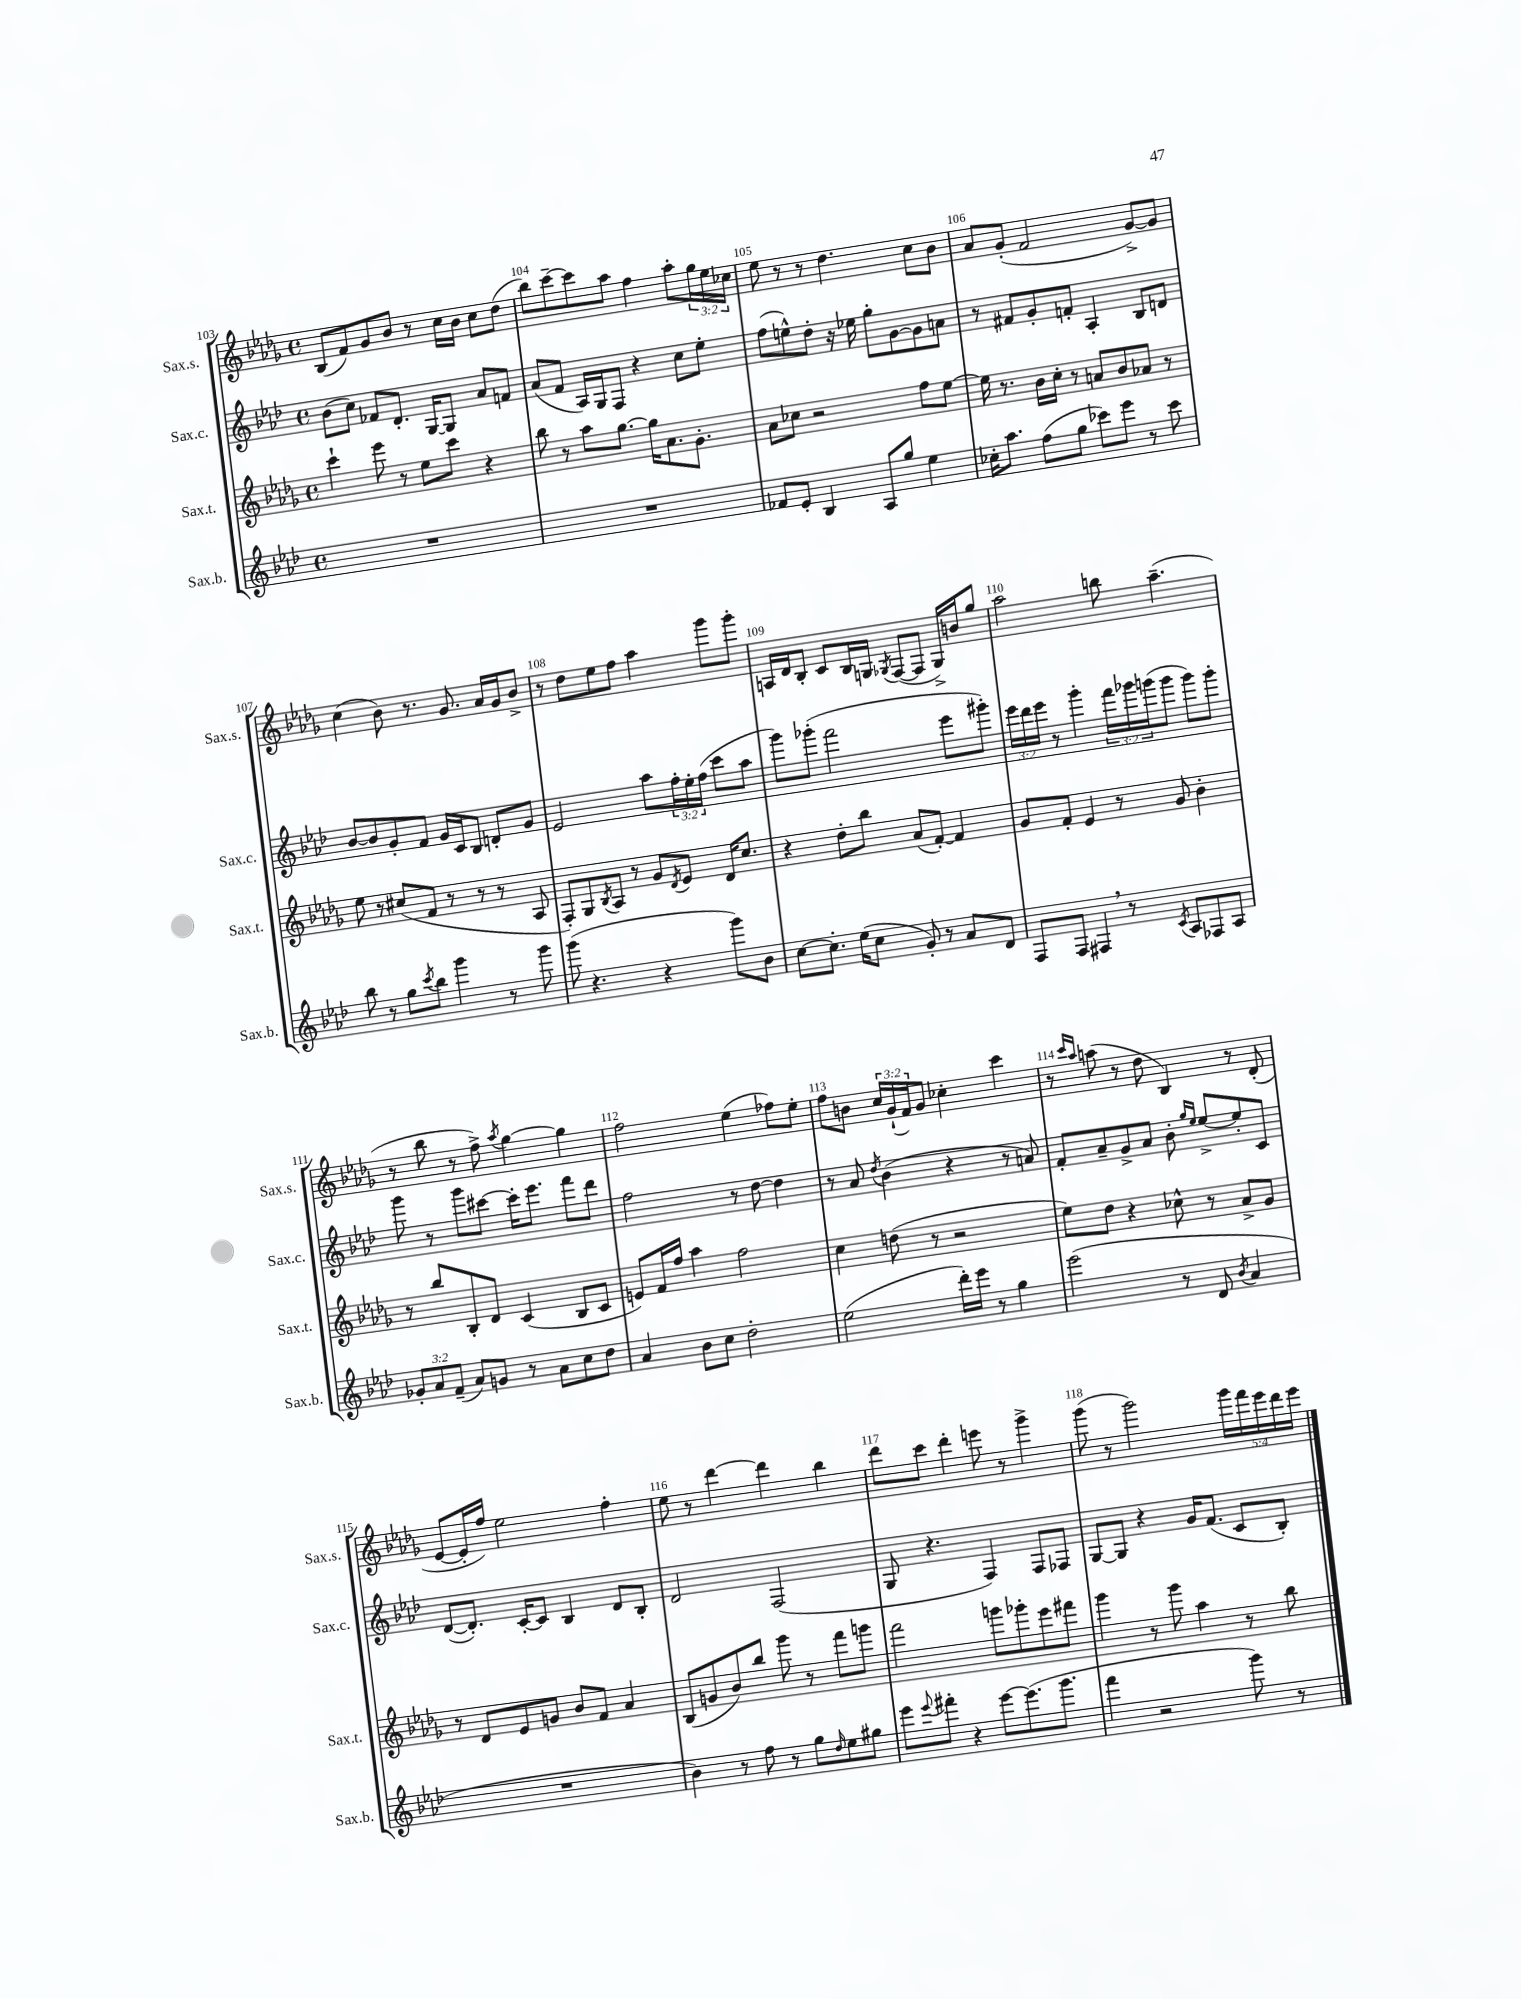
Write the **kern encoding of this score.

**kern	**kern	**kern	**kern
*staff4	*staff3	*staff2	*staff1
*clefG2	*clefG2	*clefG2	*clefG2
*k[b-e-a-d-]	*k[b-e-a-d-g-]	*k[b-e-a-d-]	*k[b-e-a-d-g-]
*M4/4	*M4/4	*M4/4	*M4/4
*met(c)	*met(c)	*met(c)	*met(c)
1r	4ccc`	(8b-	(8B-
.	.	8cc)	8f)
.	8eee-	8f-	8g-
.	8r	8.d-'	8b-
.	8ee-	.	8r
.	.	[16G	.
.	8ccc	8G]	16cc
.	.	.	16b-
.	4r	8a-	8cc
.	.	8f	(8dd-
=	=	=	=
1r	8bb-	(8a-	8bb-)
.	8r	8f	[8ccc~
.	8aa-	16A-)	8ccc]
.	.	16G	.
.	[8.gg-	8F	8aa-
.	.	4r	4ff
.	16gg-]	.	.
.	8.a-	.	.
.	.	8cc	8aa-'
.	8.g-'	.	.
.	.	8ee-'	24gg-
.	.	.	24ee-
.	.	.	24cc-
=	=	=	=
8f-	8a-	(8ff	8ee-
8e-'	8cc-	8ee^^)	8r
4B-	2r	8dd-'	8r
.	.	16r	4.dd-
.	.	16ee-	.
8A-	.	8gg'	.
8gg	.	[8g	.
4ee-	8ff	8g]	8cc
.	[8ee-	8a	8b-
=	=	=	=
16cc-'	16ee-]	8r	8a-
8.aa-	8.r	.	.
.	.	8f#	(8g-'
(8ff	16b-	8g'	2f
.	16cc'	.	.
8gg	8r	8f'	.
8ccc-)	8a	4A-'	.
8eee-	8b-	.	.
8r	8a-	8B-	[8g-^)
8ccc-	8r	8d	8g-]
=	=	=	=
8bb-	8ee-	[8b-	(4cc
8r	8r	8b-]	.
8gg	(8cc#	8g'	8b-)
8qccc	.	.	.
8bb-	8f	8f	8.r
4ggg	8r	16g	.
.	.	16c	8.g-
.	8r	8B-	.
8r	8r	8d'	16a-
.	.	.	16g-
8ggg	8A-	8g	8b-^
=	=	=	=
(8ggg	8F')	2e-	8r
4.r	8G-	.	8dd-
.	8qB-	.	.
.	8A-	.	8ee-
.	8r	.	8ff
4r	8g-	8aa-	4aa-
.	8qd-	.	.
.	8e-	24ff'	.
.	.	24ee-'	.
.	.	(24ff	.
8ggg)	16d-	8ccc	8ggg-
.	8.cc	.	.
8b-	.	8aa-	8ggg-'
=	=	=	=
[8cc	4r	8ggg)	16A
.	.	.	16d-
8.cc']	.	(8ggg-'	8B-'
.	8dd-'	2fff	8c
(16ee-	.	.	.
8cc	8bb-	.	16B-
.	.	.	16G
.	.	.	8qG-
8g')	(8a-	.	([8F
8r	[8f')	.	8F]
8a-	4f]	8eee-	16G-^)
.	.	.	16b
8d-	.	8ggg#')	8gg-
=	=	=	=
8F	8g-	24eee-	2aa-
.	.	24ddd-	.
.	.	24eee-	.
8F	8f'	8r	.
4F#	4e-	4ggg'	.
8r	8r	24fff	8bb
.	.	24ggg-	.
.	.	(24ggg	.
8qc	.	.	.
8A-	8g-	8ggg	(4.aa-~
8F-	4b-'	8ggg)	.
8A-	.	8ggg'	.
=	=	=	=
12g-'	8r	8ggg	8r
12a-	.	.	.
.	8bb-	8r	8bb-
(12f~	.	.	.
8a-)	8B-'	8ggg	8r
8g	8d-	[8ccc#	8ff^)
.	.	.	8qaa-
8r	(4c	16ccc#']	[4gg-
.	.	8.eee-	.
8a-	.	.	.
8cc	8B-	8fff	4gg-]
8dd-	8c	8ddd-	.
=	=	=	=
4a-	8e)	2ff	2ff
.	16f	.	.
.	16ff	.	.
8b-	4aa-	.	.
8cc	.	.	.
2dd-'	2ff	8r	(4ee-
.	.	[8dd-	.
.	.	4dd-]	8ff-)
.	.	.	8ee-'
=	=	=	=
(2ee-	4cc	8r	8ff
.	.	8a-	8b
.	.	8qdd-	.
.	(8dd	(4b-	24cc
.	.	.	(24g-`
.	.	.	24f)
.	8r	.	8g-
16ddd-')	2r	4r	4cc-'
16eee-	.	.	.
8r	.	.	.
4gg	.	8r	4ccc
.	.	8a)	.
=	=	=	=
(2eee-	8ee-)	8f'	8r
.	.	.	16qqccc
.	.	.	16qqaa-
.	8dd-	8a-~	(8aa
.	4r	8g^	8r
.	.	8a-	8dd-
8r	8cc-^^	8b-'	4B-)
.	.	16qqgg	.
.	.	16qqee-	.
8d-	8r	[8ee-^	.
8qb-	.	.	.
4a-	8a-^	8ee-']	8r
.	8g-	8c	(8d-'
=	=	=	=
1r	8r	([8d-	[8e-
.	8d-	8.d-'])	16e-']
.	.	.	16ff)
.	8e-	.	2ee-
.	.	[16c'	.
.	8g	8c]	.
.	8b-	4B-	.
.	8f	.	.
.	4a-	8d-	4ff'
.	.	8B-'	.
=	=	=	=
4b-)	(8B-	2d-	8ee-
.	8g	.	8r
8r	8b-)	.	[4ddd-
8ff	8bb-	.	.
8r	8ggg-	(2F	4ddd-]
8gg	8r	.	.
16qqdd-	.	.	.
8ee-	8fff	.	4bb-
8gg#	8ggg	.	.
=	=	=	=
8eee-	2fff	8G	8ddd-
8qqeee-	.	.	.
8fff#'	.	4.r	8ccc
4r	.	.	4ddd-'
[8eee-	8ggg	4F)	8eee
(8.eee-]	8ggg-'	.	8r
.	8eee-	8F	4ggg-^
8.ggg	.	.	.
.	8fff#	8F-	.
=	=	=	=
4fff	4ggg-	[8G	(8ggg-
.	.	8G]	8r
2r	8r	4r	2ggg-)
.	8ggg-	.	.
.	4aa-	16g	.
.	.	(8.f	.
8ggg)	8r	8c	20ggg-
.	.	.	20fff
.	.	.	20eee-
8r	8bb-	8B-')	.
.	.	.	20ddd-
.	.	.	20eee-
==	==	==	==
*-	*-	*-	*-
